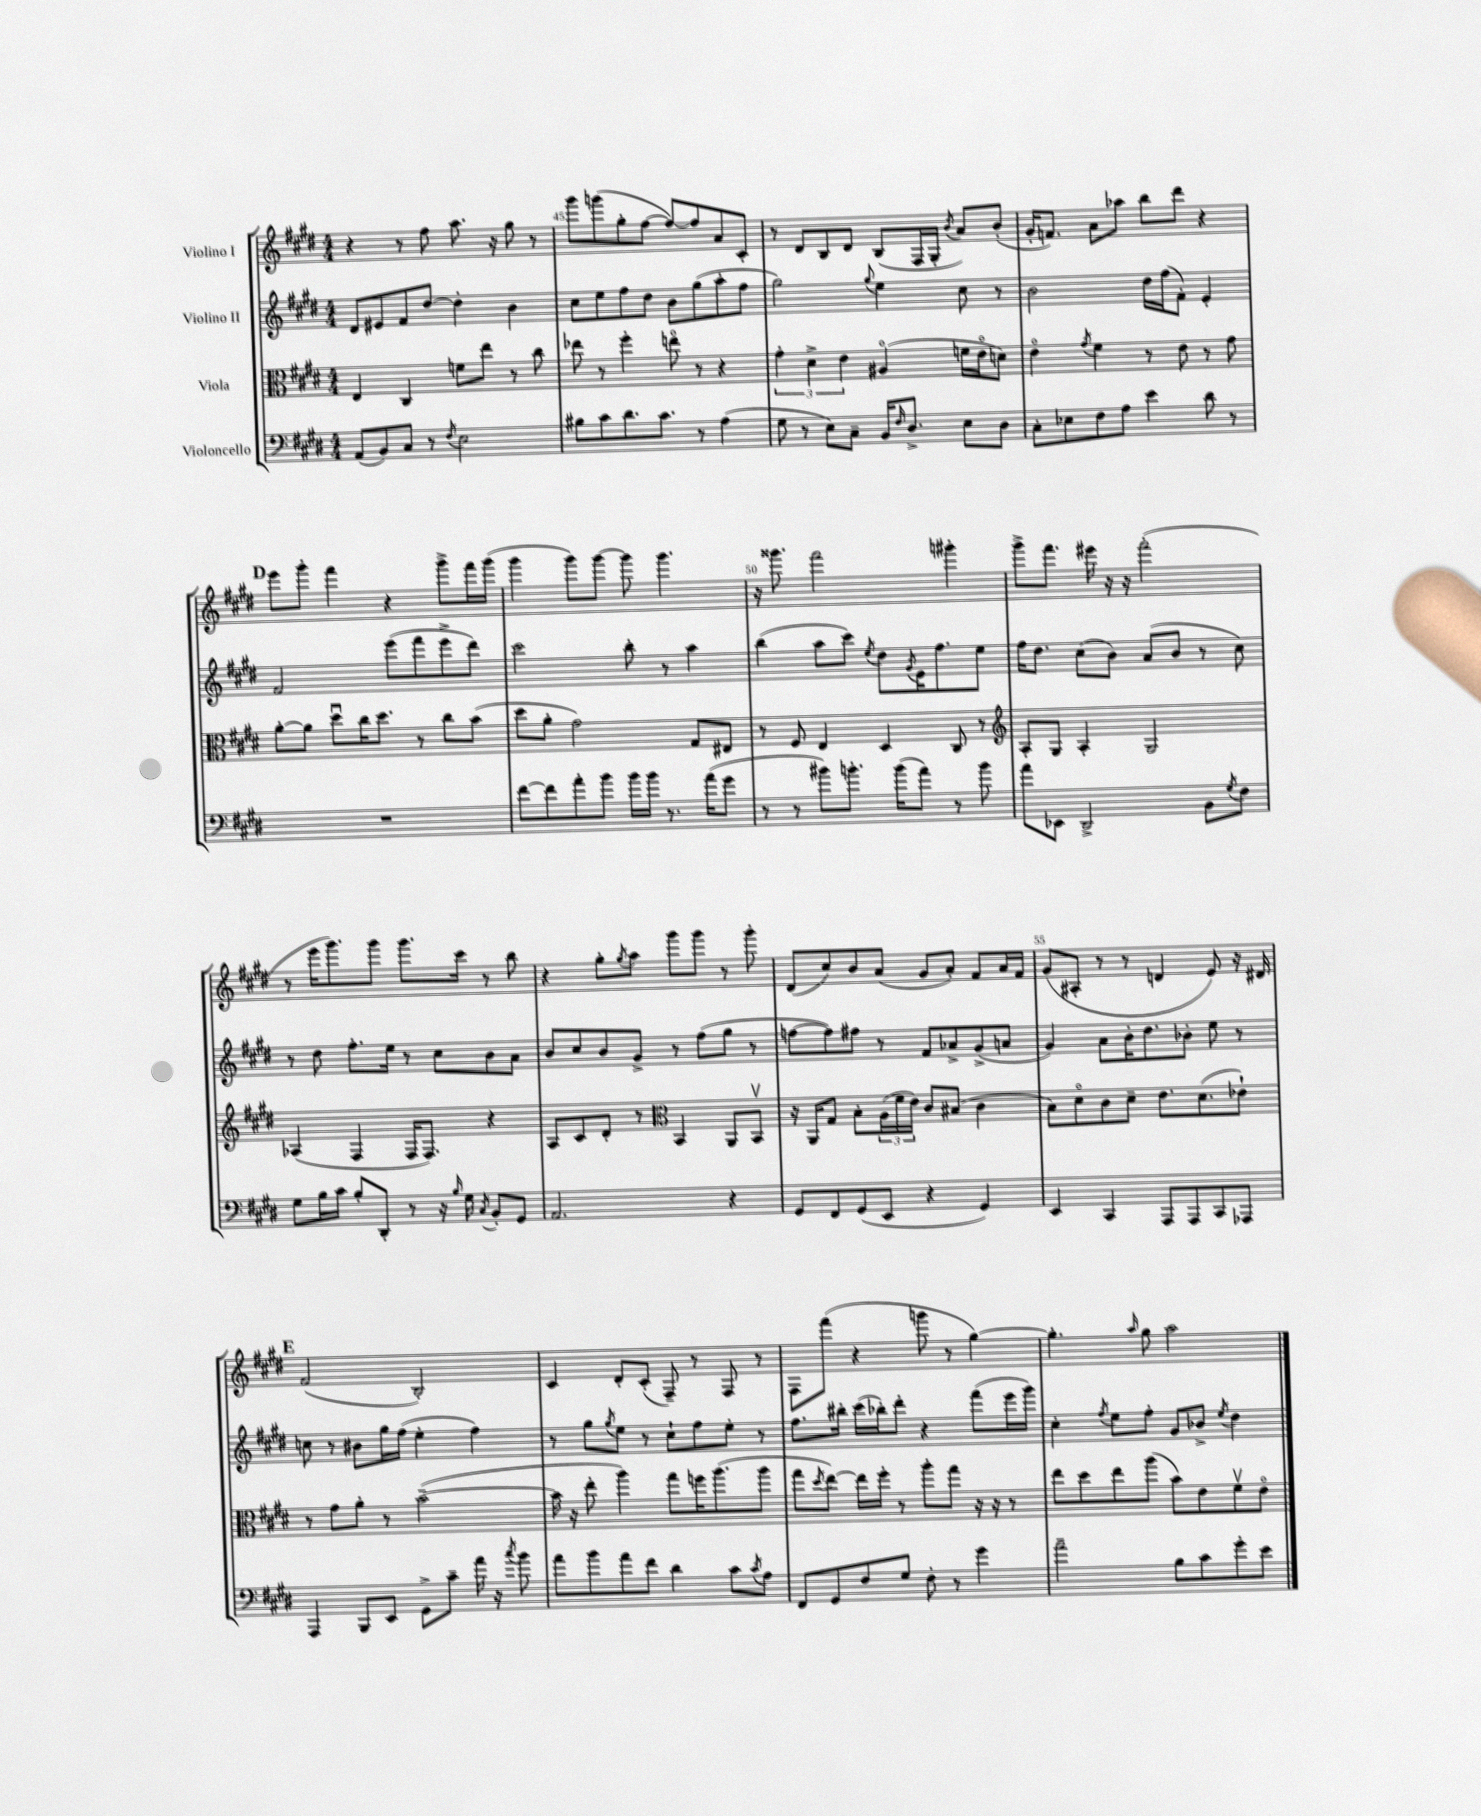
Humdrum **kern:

**kern	**kern	**kern	**kern
*staff4	*staff3	*staff2	*staff1
*clefF4	*clefC3	*clefG2	*clefG2
*k[f#c#g#d#]	*k[f#c#g#d#]	*k[f#c#g#d#]	*k[f#c#g#d#]
*M4/4	*M4/4	*M4/4	*M4/4
(8AA	4E	8d#	4r
8BB)	.	8e#	.
8C#	4C#	8f#	8r
8r	.	[8dd#	8ff#
8qF#	.	.	.
2E	8f	4dd#']	8.aa
.	8ee	.	.
.	.	.	16r
.	8r	4b	8gg#
.	8cc#	.	8r
=	=	=	=
8B#	8ee-	8cc#	8ggg#
8c#	8r	8ee	(8ggg
8.d#	4ff#'	8ff#	8gg#'
.	.	8dd#	[8ff#
8.c#	.	.	.
.	8eeo	8b	8ff#_)
8r	8r	(8gg#	8ff#]
(4A	4r	8aa'	8a
.	.	8ff#	8c#'
=	=	=	=
8G#	6g#'	2gg#)	8r
8r	.	.	8d#
.	6d#^	.	.
8E)	.	.	8B
.	6e	.	.
8C#~	.	.	8d#
.	.	8qqgg#	.
16BB	(4A#o	4ee	(8B
16qqF#	.	.	.
8.D#^	.	.	.
.	.	.	16F#
.	.	.	16G#'
.	.	.	8qb
8E	16f	8cc#	8a)
.	16eo	.	.
8D#	8d)	8r	(8b'
=	=	=	=
8C#'	4eo	2b	16g#'
.	.	.	8.f)
8E-	.	.	.
.	8qg#	.	.
8F#	4f#	.	8a
8A	.	.	8aa-
4e	8r	16dd#	8bb
.	.	(16ff#	.
.	8e	8f#')	8ddd#
8d#	8r	4e'	4r
8r	8g#	.	.
=	=	=	=
1r	[8a'	2f#	8eee
.	8a]	.	8ggg#'
.	8dd#u	.	4fff#
.	16cc#	.	.
.	8.dd#	.	.
.	.	(8eee	4r
.	8r	8fff#	.
.	8cc#	8eee^	8ggg#^
.	(8b	8ddd#)	16fff#
.	.	.	(16ggg#
=	=	=	=
[8f#	8dd#	2ccc#	4ggg#
8f#]	8a'	.	.
8a'	2g#)	.	8ggg#)
8b	.	.	[8ggg#
16b	.	8bb'	8ggg#]
16b	.	.	.
8.r	.	8r	4.ggg#
.	8G#	4aa	.
(16a	.	.	.
8g#	8E#	.	.
=	=	=	=
8r	8r	(4bb	16r
.	.	.	8.ggg##
8r	8F#	.	.
8b#)	4E	8aa	2fff#
8.b'	.	8ccc#)	.
.	.	8qee	.
.	4D#	8dd#	.
(16b	.	.	.
.	.	8qg#	.
8a)	.	16e	.
.	.	8.ff#	.
8r	8C#	.	4ggg#'
8b	8r	8ee	.
=	=	=	=
*	*clefG2	*	*
8a	8A'	16ff#	8ggg#^
.	.	8.dd#	.
8EE-	8G#	.	8.fff#
2DD#^	4A'	(8cc#	.
.	.	.	16eee#
.	.	8b)	16r
.	.	.	16r
.	2G#	(8a	(2fff#'
.	.	8b	.
8BB	.	8r	.
8qG#	.	.	.
8F#	.	8cc#)	.
=	=	=	=
8G#	(4A-	8r	8r
16B	.	8dd#	16eee
16c#	.	.	8.ggg#)
8B'	4F#	8.ff#'	.
8DD#'	.	.	8ggg#
.	.	16ee	.
8r	16F#	8r	8.ggg#
.	8.F#)	.	.
16r	.	8cc#	.
16qqB	.	.	.
16G#	.	.	16ccc#
8qC#	.	.	.
8BB'	4r	8b	8r
8GG#	.	8a	8bb
=	=	=	=
2.AA	8A	8b	4r
.	8c#	8cc#	.
.	8d#'	8b	8gg#'
.	.	.	8qgg#
.	8r	8g#^	8aa
*	*clefC3	*	*
.	4BB	8r	8ggg#
.	.	(8ff#	8ggg#
4r	8AA	8gg#	8r
.	8BBv	8r	8ggg#'
=	=	=	=
8GG#	16r	[8ff	(8d#
.	16AA	.	.
8FF#	8G#	8ff])	8cc#)
(8GG#	8B'	8ff#	8b
8EE	(24A	8r	(8a
.	24f#	.	.
.	24e)	.	.
4r	8c#	8f#	8g#
.	(8B#	8a-^	8a')
4GG#)	4c#	(8g#^	8f#
.	.	8a	16a
.	.	.	16f#
=	=	=	=
4EE	8B)	4g#)	(8g#
.	8d#o	.	8A#'
4CC#	8c#	8a	8r
.	8d#~	16b'	8r
.	.	8.dd#	.
8AAA	8.e	.	4d
8AAA	.	8b-'	.
.	(8.d#	.	.
8CC#	.	8ee	8e)
8AAA-	8e-`)	8r	16r
.	.	.	16d#
=	=	=	=
4AAA	8r	8cc	(2f#
.	8g#	8r	.
8BBB	8a'	8b#	.
8EE	8r	16gg#	.
.	.	(16ff#	.
8GG#^	([2b~	4ee'	2B')
8c#~	.	.	.
16a	.	4ff#)	.
16r	.	.	.
8qcc#	.	.	.
8b	.	.	.
=	=	=	=
8a	16b]	8r	4c#
.	16r	.	.
8b	8ee'	8gg#	.
.	.	8qgg#	.
8a	4aa)	8ee	8d#'
8f#	.	8r	(8c#'
4d#	8gg#	8cc#`	8F#~)
.	16ff	8ff#	8r
.	(8.aa	.	.
8c#	.	8ee'	8F#
8qc#	.	.	.
8A	8aa	8r	8r
=	=	=	=
8FF#	8gg#	8.ff#	8F#
.	8qdd#	.	.
8GG#	[8ee)	.	(8fff#
.	.	16bb#'	.
8F#	16ee]	(16ccc#	4r
.	16ff#'	16bb-')	.
8G#	8r	8ddd#'	.
8F#'	8aa'	4r	8ggg
8r	8gg#	.	8r
4g#	16r	(8fff#	[4gg#)
.	16r	.	.
.	8r	16eee	.
.	.	16ggg#)	.
=	=	=	=
2a~	8ee	4cc#'	4.gg#']
.	8dd#	.	.
.	.	8qff#	.
.	8ee	8ee	.
.	.	.	16qqaa
.	(8aa	8ff#'	8gg#
8B	8b)	8g#	2aa
8c#	8e	8b-^	.
.	.	8qee	.
8g#'	8f#v	4dd#	.
8e	8eo	.	.
==	==	==	==
*-	*-	*-	*-
